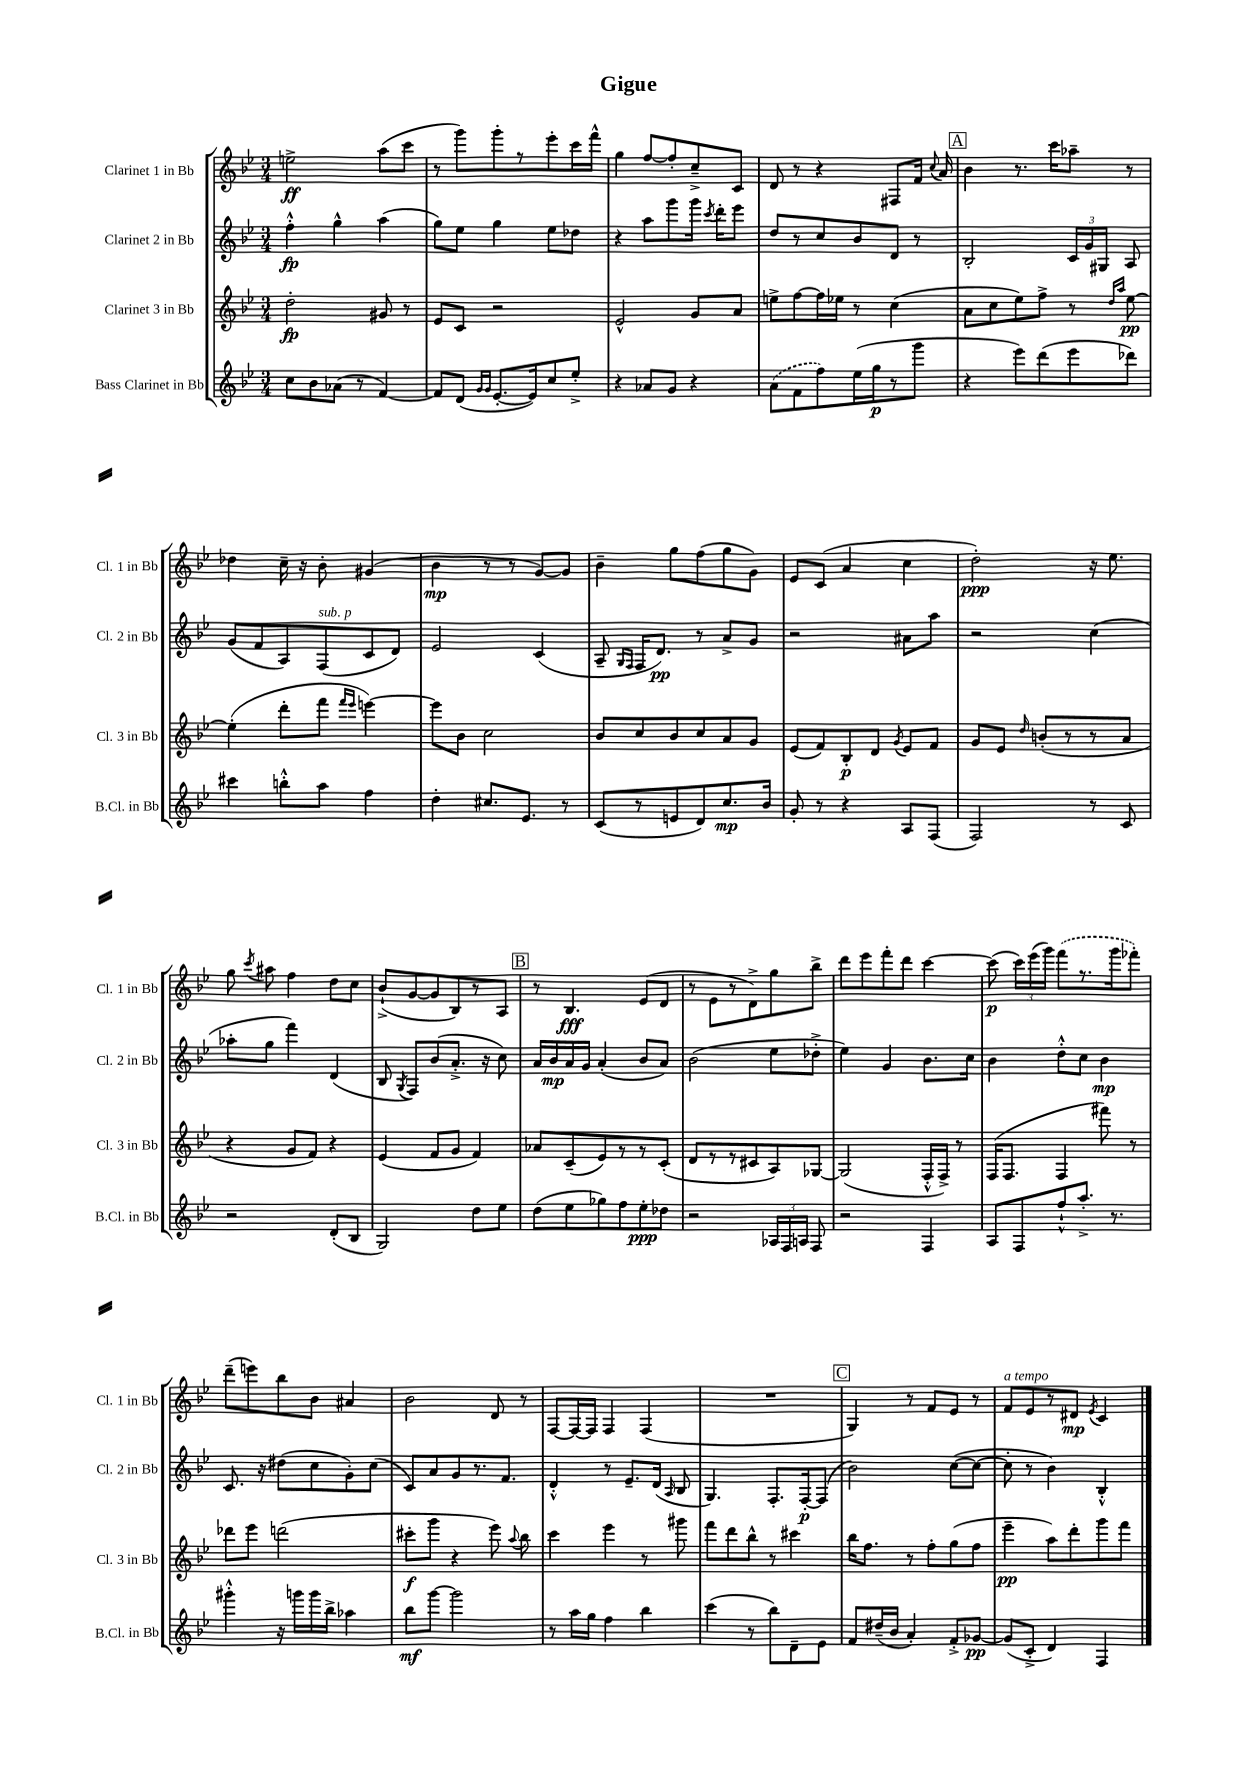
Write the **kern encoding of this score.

**kern	**kern	**kern	**kern
*staff4	*staff3	*staff2	*staff1
*clefG2	*clefG2	*clefG2	*clefG2
*k[b-e-]	*k[b-e-]	*k[b-e-]	*k[b-e-]
*M3/4	*M3/4	*M3/4	*M3/4
8cc	2dd'	4ff'^^	2ee^
8b-	.	.	.
(8a-	.	4gg^^	.
8r	.	.	.
[4f)	8g#	(4aa	(8aa
.	8r	.	8ccc
=	=	=	=
8f]	8e-	8gg)	8r
(8d	8c	8ee-	8ggg)
16qqg	.	.	.
16qqg	.	.	.
[8.e-'	2r	4gg	8ggg'
.	.	.	8r
16e-])	.	.	.
8cc	.	8ee-	8eee-'
8ee-'^	.	8dd-	16ccc
.	.	.	16fff^^
=	=	=	=
4r	2e-^^	4r	4gg
8a-	.	8aa	[8ff
8g	.	8ggg	8ff']
4r	8g	16ggg	8cc~^
.	.	8qccc	.
.	.	16ddd'	.
.	8a	8eee-	8c
=	=	=	=
(8a	8ee^	8dd	8d
8f	[8ff	8r	8r
8ff)	16ff]	8cc	4r
.	16ee-	.	.
(16ee-	8r	8b-	.
16gg	.	.	.
8r	(4cc	8d	8F#
8ggg	.	8r	16f
.	.	.	8qqcc
.	.	.	16a
=	=	=	=
4r	8a	2B-'	4b-
.	8cc	.	.
8eee-)	8ee-)	.	8.r
(8ddd	8ff^	.	.
.	.	.	16ccc
8eee-	8r	24c	8aa-~
.	.	24g	.
.	.	24G#	.
.	16qqdd	.	.
.	16qqaa	.	.
8ddd-)	[8ee-	8A	8r
=	=	=	=
4ccc#	(4ee-']	(8g	4dd-
.	.	8f	.
8bb'^^	8ddd'	8A)	16cc~
.	.	.	16r
8aa	8fff	(8F	8b-'
.	16qqfff	.	.
.	16qqeee-	.	.
4ff	[4eee)	8c	(4g#
.	.	8d)	.
=	=	=	=
4dd'	8eee]	2e-	4b-
.	8b-	.	.
8.cc#	2cc	.	8r
.	.	.	8r
8.e-	.	.	.
.	.	(4c	[8g)
8r	.	.	8g]
=	=	=	=
(8c	8b-	8A~	4b-~
.	.	16qqG	.
.	.	16qqF	.
8r	8cc	16F	.
.	.	8.d)	.
8e	8b-	.	8gg
8d)	8cc	8r	(8ff
8.cc	8a	8a^	8gg
.	8g	8g	8g)
16b-	.	.	.
=	=	=	=
8g'	(8e-	2r	8e-
8r	8f)	.	(8c
4r	8B-'	.	4a
.	8d	.	.
.	8qg	.	.
8A	8e-	8a#	4cc
(8F	8f	8aa	.
=	=	=	=
2F)	8g	2r	2dd')
.	8e-	.	.
.	16qqdd	.	.
.	(8b'	.	.
.	8r	.	.
8r	8r	(4cc	16r
.	.	.	8.ee-
8c	8a	.	.
=	=	=	=
2r	4r	8aa-'	8gg
.	.	.	8qccc
.	.	8gg	8aa#
.	8g	4fff)	4ff
.	8f)	.	.
(8d'	4r	(4d	8dd
8B-	.	.	8cc
=	=	=	=
2G)	(4e-	8B-	(8b-`^
.	.	8qG	.
.	.	8F)	[8g
.	8f	(8b-	8g]
.	8g	8.a'^	8B-)
8dd	4f)	.	8r
.	.	16r	.
8ee-	.	8cc)	8A
=	=	=	=
(8dd	8a-	16a	8r
.	.	16b-	.
8ee-	(8c~	16a	4.B-
.	.	16g	.
8gg-)	8e-)	(4a'	.
8ff	8r	.	.
8ee-'	8r	8b-	(8e-
8dd-	(8c'	8a)	8d
=	=	=	=
2r	8d	(2b-	8r
.	8r	.	8e-
.	8r	.	8r
.	8c#	.	8d^)
24A-	8A)	8ee-	8gg
24F	.	.	.
24A	.	.	.
8F	[8G-	8dd-'^	8bb-^
=	=	=	=
2r	(2G-]	4ee-)	8ddd
.	.	.	8eee-
.	.	4g	8fff'
.	.	.	8ddd
4F	16F'^^	8.b-	[4ccc
.	16F^)	.	.
.	8r	.	.
.	.	16cc	.
=	=	=	=
8A	(16F	4b-	(8ccc]
.	8.F	.	.
8F	.	.	24ccc)
.	.	.	(24eee-
.	.	.	24ggg)
8ff`^^	4F	8dd'^^	(8fff
8.aa'^	.	8cc	8.r
.	8fff#)	4b-	.
8.r	.	.	16ggg
.	8r	.	8fff-')
=	=	=	=
4ggg#'^^	8ddd-	8.c	(8ddd~
.	8eee-	.	8eee)
.	.	16r	.
16r	(2ddd	(8dd#	8bb-
16ggg	.	.	.
16ggg	.	8cc	8b-
16bb-^	.	.	.
4aa-	.	8g')	4a#
.	.	(8cc	.
=	=	=	=
8bb-	8ccc#'	8c)	2b-
[8ggg	8ggg	8a	.
2ggg]	4r	8g	.
.	.	8.r	.
.	8eee-)	.	8d
.	.	8.f	.
.	8qqaa	.	.
.	8bb-	.	8r
=	=	=	=
8r	4ccc	4d'^^	[8F
16aa	.	.	16F_
16gg	.	.	16F]
4ff	4eee-	8r	4F
.	.	8.e-~	.
4bb-	8r	.	(4F
.	.	(16d	.
.	.	16qqA	.
.	8ggg#	8B-	.
=	=	=	=
(4ccc	8fff	4.G)	2.r
.	8ddd	.	.
8r	8bb-^^	.	.
8bb-)	8r	8.F'	.
8d~	4ccc#	.	.
.	.	[16F'	.
8e-	.	(8F]	.
=	=	=	=
8f	16bb-	2b-)	4G)
.	8.ff	.	.
(16dd#~	.	.	.
16b-	.	.	.
4a')	8r	.	8r
.	8ff'	.	8f
8f'^	(8gg	([8cc	8e-
[8g-	8ff	8cc_	8r
=	=	=	=
(8g-]	4eee-~	8cc']	8f
8c'^	.	8r	8e-
4d)	8aa)	4b-)	8r
.	8ddd'	.	8d#
.	.	.	8qe-
4F	8ggg	4B-'^^	4c
.	8fff	.	.
==	==	==	==
*-	*-	*-	*-
